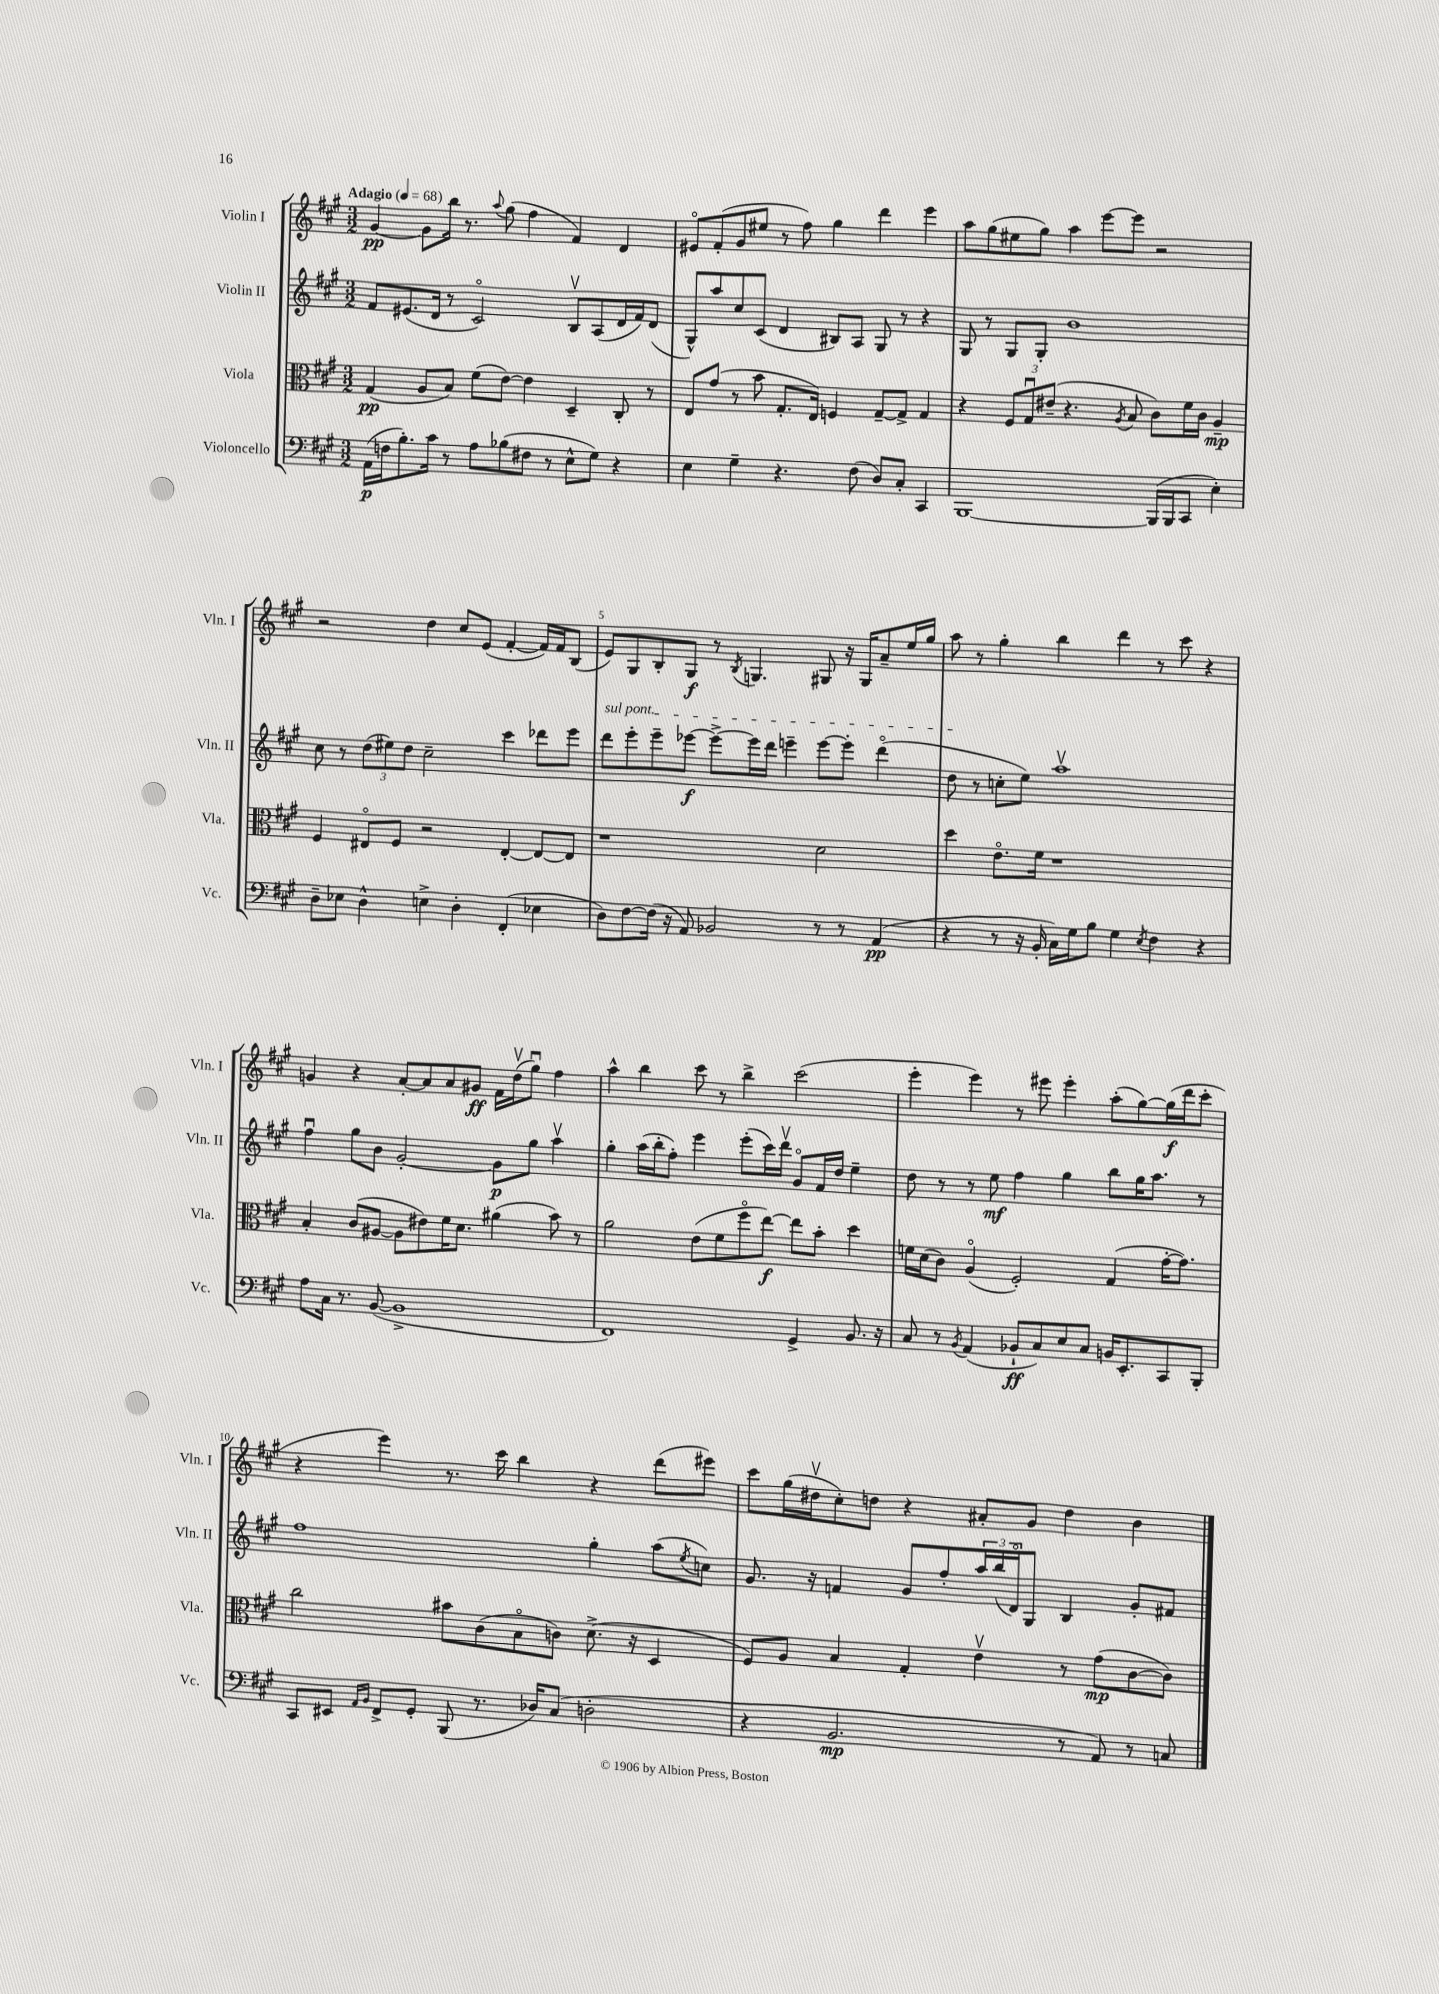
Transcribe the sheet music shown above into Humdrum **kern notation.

**kern	**dynam	**kern	**dynam	**kern	**dynam	**kern	**dynam
*part4	*part4	*part3	*part3	*part2	*part2	*part1	*part1
*staff4	*staff4	*staff3	*staff3	*staff2	*staff2	*staff1	*staff1
*I"Violoncello	*	*I"Viola	*	*I"Violin II	*	*I"Violin I	*
*I'Vc.	*	*I'Vla.	*	*I'Vln. II	*	*I'Vln. I	*
*clefF4	*	*clefC3	*	*clefG2	*	*clefG2	*
*k[f#c#g#]	*	*k[f#c#g#]	*	*k[f#c#g#]	*	*k[f#c#g#]	*
*M3/2	*	*M3/2	*	*M3/2	*	*M3/2	*
*MM68	*	*MM68	*	*MM68	*	*MM68	*
=1	=1	=1	=1	=1	=1	=1	=1
!	!	!	!	!	!	!LO:TX:a:B:t=Adagio	!
(16AA\LL	p	(4G#/	pp	8f#/L	.	[4g#/	pp
16Fn\J	.	.	.	.	.	.	.
8.B'\)	.	.	.	(8.e#X/	.	.	.
.	.	8A/L	.	.	.	8g#\L]	.
16c#\Jk	.	.	.	16d/Jk	.	.	.
8r	.	8B/J)	.	8r	.	16bb\Jk	.
.	.	.	.	.	.	8.r	.
8A\L	.	(8f#\L	.	2c#/)	.	.	.
.	.	.	.	.	.	8qqaa/	.
(8B-X\	.	[8e\J)	.	.	.	(8gg#\	.
8F#X\J	.	4e\]	.	.	.	4ff#\	.
8r	.	.	.	.	.	.	.
8E^^\L	.	4D~/	.	8Bv/L	.	4f#/)	.
8G#\J)	.	.	.	(8A/	.	.	.
4r	.	8C#'/	.	16d/L	.	4d/	.
.	.	.	.	16f#/J)	.	.	.
.	.	8r	.	(8d/J	.	.	.
=2	=2	=2	=2	=2	=2	=2	=2
4E\	.	8E/L	.	8G#^^/L)	.	8e#X/L	.
.	.	(8g#/J	.	8aa/	.	(8f#'/	.
4G#~\	.	8r	.	8cc#/	.	8g#/	.
.	.	8b\	.	(8c#/J	.	8ee#X/J	.
4.r	.	8.G#'/L	.	4d/	.	8r	.
.	.	.	.	.	.	8ff#\)	.
.	.	16E/Jk)	.	.	.	.	.
.	.	4Fn/	.	8B#X/L)	.	4gg#\	.
(8F#\	.	.	.	8A/J	.	.	.
8D/L)	.	[8G#~/L	.	8G#/	.	4ddd\	.
8C#'/J	.	8G#^/J]	.	8r	.	.	.
4CC#/	.	4G#/	.	4r	.	4eee\	.
=3	=3	=3	=3	=3	=3	=3	=3
[1BBB	.	4r	.	8G#/	.	8aa\L	.
.	.	.	.	8r	.	(8gg#\	.
.	.	12F#/L	.	8G#/L	.	8ee#X\	.
.	.	12G#u/	.	.	.	.	.
.	.	.	.	8G#'/J	.	8gg#\J)	.
.	.	(12e#X~/J	.	.	.	.	.
.	.	4.r	.	1b	.	4aa\	.
.	.	.	.	.	.	[8eee\L	.
.	.	8qA/	.	.	.	.	.
.	.	8B/	.	.	.	8eee\J]	.
(16BBB/LL]	.	8c#\L)	.	.	.	2r	.
16BBB/J	.	.	.	.	.	.	.
8CC#/J	.	16f#\L	.	.	.	.	.
.	.	16c#\JJ	.	.	.	.	.
4E'\)	.	4A~/	mp	.	.	.	.
!!LO:LB:g=z
=4	=4	=4	=4	=4	=4	=4	=4
8D~\L	.	4F#/	.	8cc#\	.	2r	.
8E-X\J	.	.	.	8r	.	.	.
4D^^\	.	8E#X/L	.	(12dd\L	.	.	.
.	.	.	.	12ee#X\)	.	.	.
.	.	8F#/J	.	.	.	.	.
.	.	.	.	12dd\J	.	.	.
4En^\	.	2r	.	2cc#~\	.	4dd\	.
4D'\	.	.	.	.	.	8cc#/L	.
.	.	.	.	.	.	(8e/J	.
(4FF#'/	.	[4E#'/	.	4ccc#\	.	[4f#'/	.
4E-X\	.	8E#/L_	.	8ddd-X\L	.	16f#/LL])	.
.	.	.	.	.	.	16f#/J	.
.	.	8E#/J]	.	8eee\J	.	(8B/J	.
=5	=5	=5	=5	=5	=5	=5	=5
!	!	!	!	!LO:TX:a:i:t=sul pont.	!	!	!
8D\L)	.	1r	.	8ddd\L	.	8e/L)	.
[8F#\	.	.	.	8eee'\	.	8G#/	.
(16F#\Jk]	.	.	.	8eee~\	.	8B'/	.
16r	.	.	.	.	.	.	.
8AA/)	.	.	.	[8eee-X\J	f	8G#/J	f
2BB-X/	.	.	.	8eee-^\L_	.	8r	.
.	.	.	.	.	.	8qB/	.
.	.	.	.	16eee-\L]	.	4.Gn/	.
.	.	.	.	16ddd\JJ	.	.	.
.	.	.	.	4eeen~\	.	.	.
8r	.	2d\	.	[8eee\L	.	8G#X/	.
8r	.	.	.	8eee'\J]	.	16r	.
.	.	.	.	.	.	16G#/KL	.
(4AA/	pp	.	.	(4ddd\	.	8a~/	.
.	.	.	.	.	.	16ee/L	.
.	.	.	.	.	.	16gg#/JJ	.
=6	=6	=6	=6	=6	=6	=6	=6
4r	.	4dd\	.	8dd\	.	8aa\	.
.	.	.	.	8r	.	8r	.
8r	.	8.e\L	.	8ccn'\L	.	4gg#'\	.
16r	.	.	.	8ee\J)	.	.	.
16BB'/	.	16f#\Jk	.	.	.	.	.
16C#\LL)	.	1r	.	1aav	.	4bb\	.
16G#\J	.	.	.	.	.	.	.
8B\J	.	.	.	.	.	.	.
4G#\	.	.	.	.	.	4ddd\	.
8qE/	.	.	.	.	.	.	.
4F#\	.	.	.	.	.	8r	.
.	.	.	.	.	.	8ccc#\	.
4r	.	.	.	.	.	4r	.
!!LO:LB:g=z
=7	=7	=7	=7	=7	=7	=7	=7
8A\L	.	4B'/	.	4ff#u\	.	4gn/	.
16C#\Jk	.	.	.	.	.	.	.
8.r	.	.	.	.	.	.	.
.	.	(8c#/L	.	8gg#\L	.	4r	.
([8BB/	.	[8A#X/J	.	8b\J	.	.	.
1BB^]	.	8A#\L]	.	[2g#'/	.	[8a'/L	.
.	.	8e#X\)	.	.	.	8a/]	.
.	.	16f#\K	.	.	.	8a/	.
.	.	8.d\J	.	.	.	.	.
.	.	.	.	.	.	8g#X/J	ff
.	.	(4a#X\	.	8g#\L]	p	16f#\LL	.
.	.	.	.	.	.	(16ddv\J	.
.	.	.	.	8gg#\J	.	8gg#u\J)	.
.	.	8b\)	.	4aav\	.	4ff#\	.
.	.	8r	.	.	.	.	.
=8	=8	=8	=8	=8	=8	=8	=8
1FF#)	.	2a\	.	4gg#'\	.	4aa^^\	.
.	.	.	.	(16aa\LL	.	4bb\	.
.	.	.	.	16bb'\J	.	.	.
.	.	.	.	8ff#'\J)	.	.	.
.	.	(8e\L	.	4eee\	.	8ccc#\	.
.	.	8f#\	.	.	.	8r	.
.	.	8ff#\	.	(8eee'\L	.	4bb^\	.
.	.	[8ee\J)	f	16ccc#\L)	.	.	.
.	.	.	.	16dddv\JJ	.	.	.
4GG#^/	.	8ee\L]	.	8g#/L	.	(2ccc#\	.
.	.	8b'\J	.	16f#/L	.	.	.
.	.	.	.	16dd/JJ	.	.	.
8.BB/	.	4dd\	.	4ee~\	.	.	.
16r	.	.	.	.	.	.	.
=9	=9	=9	=9	=9	=9	=9	=9
8C#/	.	16fn\LL	.	8dd\	.	4eee'\	.
.	.	(16d\J	.	.	.	.	.
8r	.	8c#\J)	.	8r	.	.	.
8qBB/	.	.	.	.	.	.	.
(4AA/	.	(4A/	.	8r	.	4eee\)	.
.	.	.	.	8ee\	mf	.	.
8BB-X`/L	ff	2F#'/)	.	4ff#\	.	8r	.
8C#/)	.	.	.	.	.	8eee#X\	.
8E/	.	.	.	4gg#\	.	4eee#'\	.
8C#/J	.	.	.	.	.	.	.
16BBn/KL	.	(4G#/	.	8bb\L	.	(8aa'\L	.
8.EE'/	.	.	.	.	.	.	.
.	.	.	.	16gg#\K	.	[8gg#\)	.
.	.	.	.	8.aa\J	.	.	.
8CC#/	.	[16g#'\KL	.	.	.	(16gg#\L]	f
.	.	8.g#\J])	.	.	.	16ddd\J	.
8BBB'/J	.	.	.	8r	.	8ccc#'\J	.
!!LO:LB:g=z
=10	=10	=10	=10	=10	=10	=10	=10
8CC#/L	.	2cc#\	.	1ff#	.	4r	.
8EE#X/J	.	.	.	.	.	.	.
16qqAA/LL	.	.	.	.	.	.	.
16qqBB/JJ	.	.	.	.	.	.	.
8FF#^/L	.	.	.	.	.	4eee\)	.
8GG#'/J	.	.	.	.	.	.	.
(8BBB/	.	8b#X\L	.	.	.	8.r	.
8.r	.	(8c#\	.	.	.	.	.
.	.	.	.	.	.	16ccc#\	.
.	.	8B\	.	.	.	4bb\	.
16D-X/KL)	.	.	.	.	.	.	.
(8C#/J	.	8cn\J)	.	.	.	.	.
2Dn'\	.	(8.d^\	.	4gg#'\	.	4r	.
.	.	16r	.	.	.	.	.
.	.	4D/	.	(8aa\L	.	(8ddd\L	.
.	.	.	.	8qee/	.	.	.
.	.	.	.	8ccn\J)	.	8eee#X\J)	.
=11	=11	=11	=11	=11	=11	=11	=11
4r	.	8F#/L)	.	8.g#/	.	8ccc#\L	.
.	.	8A/J	.	.	.	(16gg#\L	.
.	.	.	.	16r	.	16dd#Xv\J	.
2.BB/	mp	4B/	.	4fn/	.	8cc#'\)	.
.	.	.	.	.	.	8ddn\J	.
.	.	4G#'/	.	8g#/L	.	4r	.
.	.	.	.	8ff#'/	.	.	.
.	.	4ev\	.	24aa/L	.	8a#X'/L	.
.	.	.	.	(24bb/	.	.	.
.	.	.	.	24d/J)	.	.	.
.	.	.	.	8G#/J	.	8g#/J	.
8r	.	8r	.	4B/	.	4dd\	.
8AA/)	.	(8g#\L	mp	.	.	.	.
8r	.	[8c#\	.	8g#'/L	.	4b\	.
8Cn/	.	8c#\J])	.	8f#X/J	.	.	.
==	==	==	==	==	==	==	==
*-	*-	*-	*-	*-	*-	*-	*-
